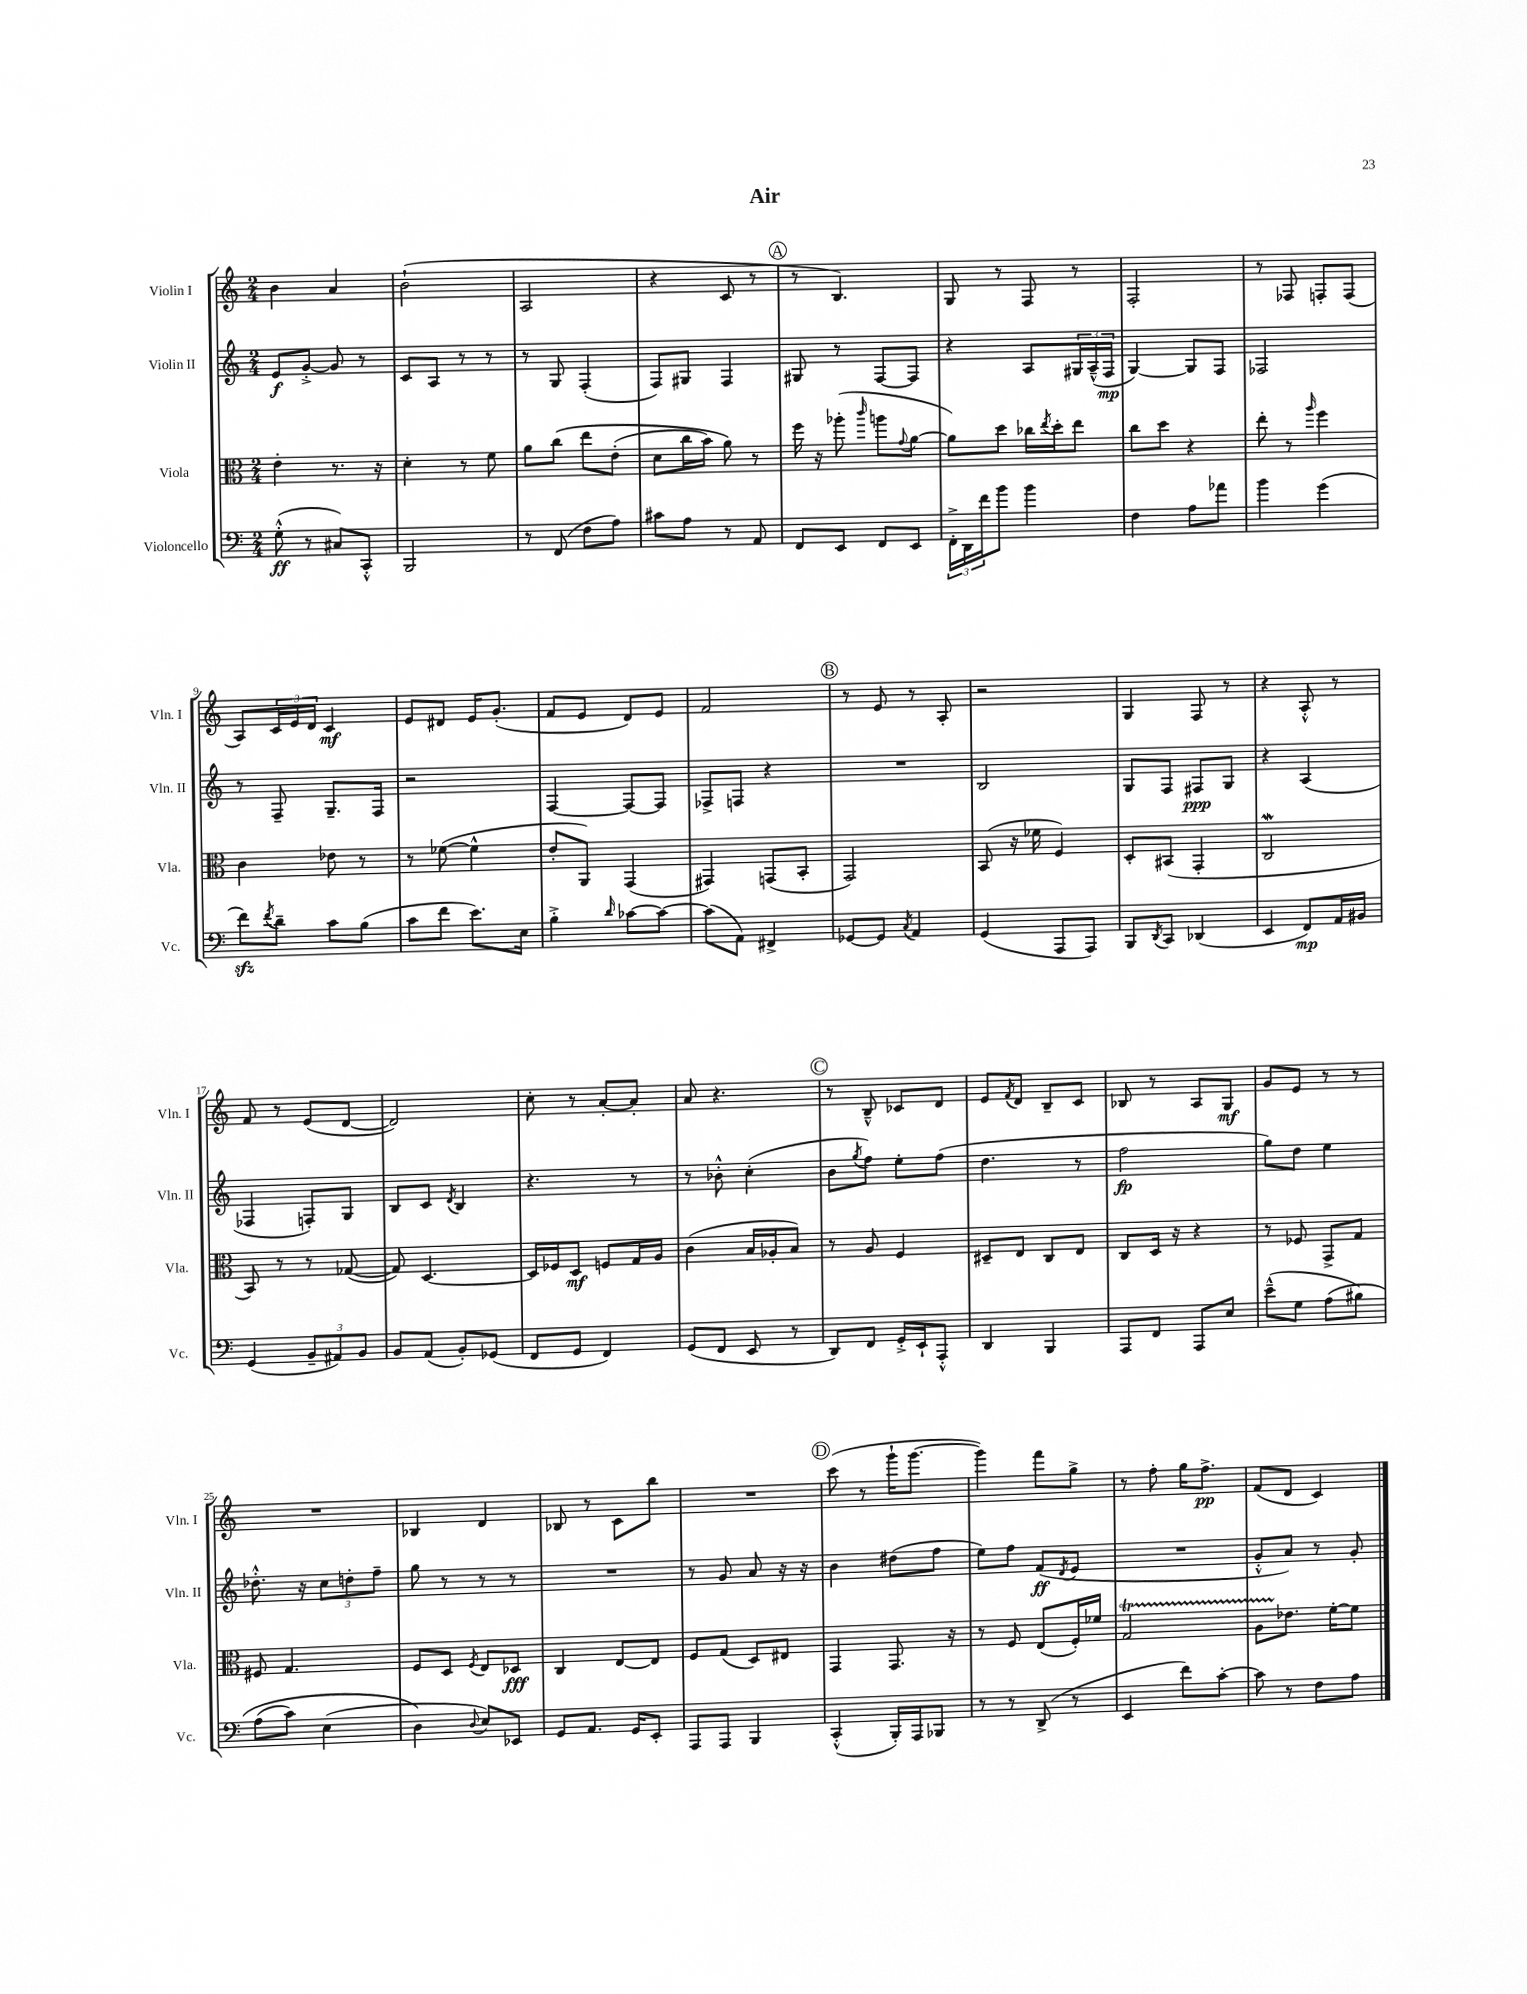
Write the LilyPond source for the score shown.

\header { title = "Air" }
<<
\new StaffGroup <<
\new Staff = "s0" \with { instrumentName = "Violin I" shortInstrumentName = "Vln. I" } {
    \clef treble \key c \major \numericTimeSignature \time 2/4
    b'4 a'4 |
    b'2-!( |
    a2 |
    r4 c'8 r8 |
    \mark \markup { \circle "A" } r8 b4.) |
    g8 r8 f8 r8 |
    f2-. |
    r8 fes8 f8-. f8( |
    a8) \tuplet 3/2 { c'16 e'16 d'16 } c'4\mf |
    e'8 dis'8 e'16 g'8.-.( |
    f'8 e'8 d'8) e'8 |
    f'2 |
    \mark \markup { \circle "B" } r8 e'8 r8 a8-. |
    r2 |
    g4 f8 r8 |
    r4 a8-.-^ r8 |
    f'8 r8 e'8( d'8~ |
    d'2) |
    c''8-. r8 a'8~-. a'8-. |
    a'8 r4. |
    \mark \markup { \circle "C" } r8 b8---^ ces'8 d'8 |
    e'8 \acciaccatura { f'8 } d'8 b8-- c'8 |
    bes8 r8 a8 g8\mf |
    g'8 e'8 r8 r8 |
    R2 |
    bes4 d'4 |
    bes8 r8 c'8 b''8 |
    R2 |
    \mark \markup { \circle "D" } c'''8( r8 g'''16-! g'''8.~ |
    g'''4) f'''8 g''8-> |
    r8 f''8-. g''16 f''8.->\pp |
    f'8( d'8 c'4) \bar "|." |
}
\new Staff = "s1" \with { instrumentName = "Violin II" shortInstrumentName = "Vln. II" } {
    \clef treble \key c \major \numericTimeSignature \time 2/4
    e'8\f g'8~-.-> g'8 r8 |
    c'8 a8 r8 r8 |
    r8 g8 f4-.( |
    f8) gis8 f4 |
    \mark \markup { \circle "A" } gis8 r8 f8~ f8 |
    r4 a8 \tuplet 3/2 { gis16 a16---^( f16\mp } |
    g4~) g8 f8 |
    fes2 |
    r8 f8-- g8.-- f16 |
    r2 |
    f4~ f8~ f8 |
    fes8-> f8 r4 |
    \mark \markup { \circle "B" } R2 |
    b2 |
    g8 f8 fis8\ppp g8 |
    r4 a4( |
    fes4 f8-.) g8 |
    b8 c'8 \acciaccatura { d'8 } b4 |
    r4. r8 |
    r8 bes'8-.-^ c''4-.( |
    \mark \markup { \circle "C" } b'8 \acciaccatura { g''8 } f''8) e''8-. f''8( |
    d''4. r8 |
    f''2\fp |
    g''8) d''8 e''4 |
    des''8.-.-^ r16 \tuplet 3/2 { c''8 d''8-. f''8-- } |
    g''8 r8 r8 r8 |
    R2 |
    r8 g'8 a'8 r16 r16 |
    \mark \markup { \circle "D" } b'4 dis''8( f''8 |
    e''8) f''8 f'8\ff( \acciaccatura { d'8 } e'8 |
    R2 |
    g'8-.-^ a'8) r8 g'8-. \bar "|." |
}
\new Staff = "s2" \with { instrumentName = "Viola" shortInstrumentName = "Vla." } {
    \clef alto \key c \major \numericTimeSignature \time 2/4
    e'4-. r8. r16 |
    d'4-. r8 f'8 |
    a'8 c''8\( e''8 e'8-.( |
    d'8 c''16 b'16) a'8\) r8 |
    \mark \markup { \circle "A" } f''16 r16 aes''8-.( \grace { c'''16 } a''8 \appoggiatura { g'8 } a'8~ |
    a'8) d''8 ces''16 \acciaccatura { e''8 } d''16-. e''8 |
    c''8 d''8 r4 |
    e''8-. r8 \grace { a''16 } f''4 |
    c'4 ees'8 r8 |
    r8 fes'8~( fes'4-^ |
    e'8-. a,8) g,4( |
    gis,4) g,8( b,8-. |
    \mark \markup { \circle "B" } g,2) |
    b,8( r16 fes'16 f4) |
    d8-. bis,8( g,4-. |
    c2\mordent |
    b,8) r8 r8 ges8~( |
    ges8) d4.~ |
    d16 fes16 d8\mf f8 g16 a16 |
    c'4( b16 aes16-. b8) |
    \mark \markup { \circle "C" } r8 a8 f4 |
    dis8-- e8 c8 e8 |
    c8 d16 r16 r4 |
    r8 fes8 g,8-> g8 |
    fis8 g4. |
    f8 d8 \acciaccatura { f8 } e8 des8\fff |
    c4 e8~ e8 |
    f8 g8( d8) eis8 |
    \mark \markup { \circle "D" } g,4 g,8. r16 |
    r8 f8 e8( f16-.) fes'16 |
    g2\startTrillSpan |
    a8 ees'8.\stopTrillSpan f'16~-. f'8 \bar "|." |
}
\new Staff = "s3" \with { instrumentName = "Violoncello" shortInstrumentName = "Vc." } {
    \clef bass \key c \major \numericTimeSignature \time 2/4
    g8-.-^\ff( r8 cis8) c,8-.-^ |
    b,,2 |
    r8 f,8( f8 a8) |
    cis'8 a8 r8 a,8 |
    \mark \markup { \circle "A" } f,8 e,8 f,8 e,8 |
    \tuplet 3/2 { f,16-.-> d,16 f'16 } b'8 b'4 |
    f4 a8 aes'8 |
    b'4 g'4( |
    f'8\sfz) \acciaccatura { f'8 } d'8-- c'8 b8( |
    c'8 f'8 e'8.) e16 |
    b4-.-> \grace { d'16 } ces'8~ ces'8~ |
    ces'8( a,8) fis,4-> |
    \mark \markup { \circle "B" } ges,8~ ges,8 \acciaccatura { c8 } a,4 |
    g,4( a,,8 a,,8) |
    b,,8 \acciaccatura { d,8 } c,8 des,4( |
    e,4 f,8\mp) a,16 bis,16 |
    g,4( \tuplet 3/2 { b,8-- ais,8) b,8 } |
    b,8 a,8( b,8-.) ges,8( |
    f,8 g,8 f,4) |
    g,8( f,8 e,8 r8 |
    \mark \markup { \circle "C" } d,8) f,8 g,16-.-> e,16-! a,,8-.-^ |
    d,4 b,,4 |
    a,,8 f,8 a,,8 e8 |
    e'8---^( g8 a8\( bis8) |
    a8( c'8) e4( |
    d4\) \appoggiatura { d8 } e8) ees,8 |
    g,8 a,8. g,16 e,8-. |
    a,,8 a,,8 b,,4 |
    \mark \markup { \circle "D" } c,4-.-^( b,,16-.) a,,16 bes,,8 |
    r8 r8 d,8->( r8 |
    e,4 f'8) c'8~-. |
    c'8 r8 f8 a8 \bar "|." |
}
>>
>>
